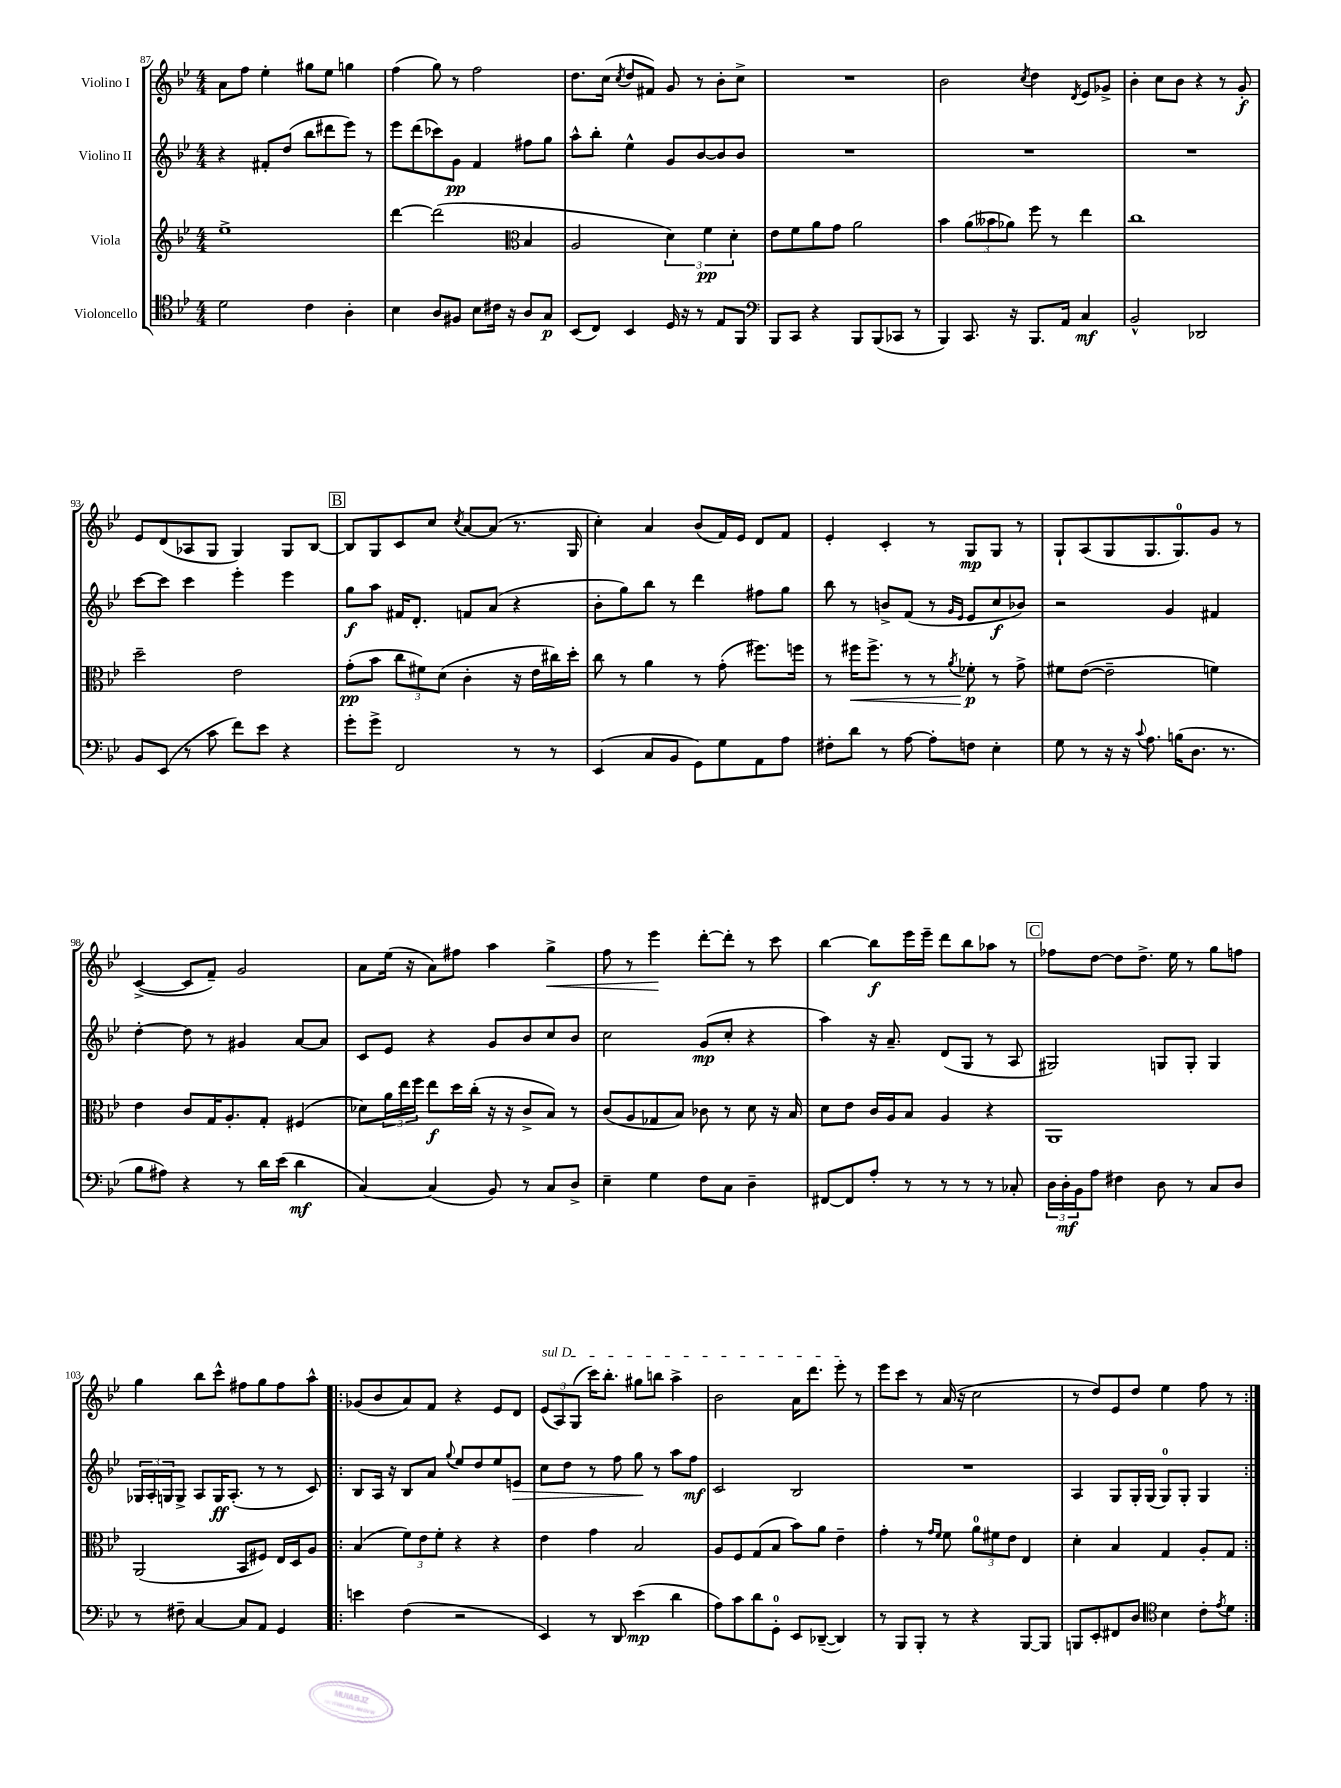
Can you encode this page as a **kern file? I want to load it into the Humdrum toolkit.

**kern	**kern	**kern	**kern
*staff4	*staff3	*staff2	*staff1
*clefC4	*clefG2	*clefG2	*clefG2
*k[b-e-]	*k[b-e-]	*k[b-e-]	*k[b-e-]
*M4/4	*M4/4	*M4/4	*M4/4
2d	1ee-^	4r	8a
.	.	.	8ff
.	.	8f#'	4ee-'
.	.	(8dd	.
4c	.	8bb-	8gg#
.	.	8ddd#	8ee-
4A'	.	8eee-)	4gg
.	.	8r	.
=	=	=	=
4B-	[4ddd	8eee-	(4ff
.	.	(8ddd	.
8A	(2ddd]	8ccc-)	8gg)
8F#	.	8g	8r
8B-	.	4f	2ff
16c#	.	.	.
16r	.	.	.
*	*clefC3	*	*
8A	4B-	8ff#	.
8G	.	8gg	.
=	=	=	=
(8BB-	2A	8aa^^	8.dd
8C)	.	8bb-'	.
.	.	.	(16cc
.	.	.	8qcc
4BB-	.	4ee-^^	8dd
.	.	.	8f#)
16D	6d)	8g	8g
16r	.	.	.
8r	.	[8b-	8r
.	6f	.	.
8E-	.	8b-]	8b-'
.	6d'	.	.
8FF	.	8b-	8cc^
=	=	=	=
*clefF4	*	*	*
8BBB-	8e-	1r	1r
8CC	8f	.	.
4r	8a	.	.
.	8g	.	.
8BBB-	2a	.	.
(8BBB-	.	.	.
8CC-	.	.	.
8r	.	.	.
=	=	=	=
4BBB-)	4b-	1r	2b-
8.CC	(12a	.	.
.	12b--	.	.
.	12a-)	.	.
16r	.	.	.
.	.	.	8qcc
8.BBB-	8ff	.	4dd
.	8r	.	.
16AA	.	.	.
.	.	.	8qd
4C	4ee-	.	8e-
.	.	.	8g-^
=	=	=	=
2BB-^^	1cc	1r	4b-'
.	.	.	8cc
.	.	.	8b-
2DD-	.	.	4r
.	.	.	8r
.	.	.	8g'
=	=	=	=
8BB-	2dd~	[8ccc	8e-
(8EE-	.	8ccc]	(8d
8r	.	4ccc	8A-
8c	.	.	8G
8f)	2e-	4eee-'	4G)
8e-	.	.	.
4r	.	4eee-	8G
.	.	.	[8B-
=	=	=	=
8g'	(8g'	8gg	8B-]
8g^	8b-	8aa	8G
2FF	12cc	16f#	8c
.	.	8.d'	.
.	12f#)	.	.
.	.	.	8cc
.	(12d	.	.
.	.	.	8qcc
.	4c'	8f	[8a
.	.	(8a	(8a]
8r	16r	4r	8.r
.	16e-	.	.
8r	16cc#)	.	.
.	16dd'	.	16G
=	=	=	=
(4EE-	8cc	8b-'	4cc')
.	8r	8gg)	.
8C	4a	8bb-	4a
8BB-	.	8r	.
8GG)	8r	4ddd	(8b-
8G	(8g'	.	16f)
.	.	.	16e-
8AA	8.ff#)	8ff#	8d
8A	.	8gg	8f
.	16ff	.	.
=	=	=	=
8F#'	8r	8bb-	4e-'
8d	16ff#	8r	.
.	8.ff#^	.	.
8r	.	8b^	4c'
[8A	8r	(8f	.
8A']	8r	8r	8r
.	.	16qqg	.
.	8qa	16qqe-	.
8F	8f-'	8e-	8G
4E-'	8r	8cc	8G
.	8g^	8b-)	8r
=	=	=	=
8G	8f#	2r	8G`
8r	([8e-	.	(8A
16r	2e-~]	.	8G
16r	.	.	.
8qqc	.	.	.
8.A	.	.	8.G
.	.	4g	.
(16B	.	.	8.G)
8.D	.	.	.
.	4f)	4f#	8g
8.r	.	.	.
.	.	.	8r
=	=	=	=
8B-	4e-	[4dd'	([4c^
8A#)	.	.	.
4r	8c	8dd]	8c]
.	16G	8r	8f~)
.	8.A'	.	.
8r	.	4g#	2g
16d	8G'	.	.
(16e-	.	.	.
4d	(4F#	[8a	.
.	.	8a]	.
=	=	=	=
[4C)	8d-)	8c	8a
.	24a	8e-	(16ee-
.	24ee-	.	.
.	.	.	16r
.	24ff	.	.
(4C]	8ee-	4r	8a)
.	16dd	.	8ff#
.	(16cc'	.	.
8BB-)	16r	8g	4aa
.	16r	.	.
8r	8c^	8b-	.
8C	8B-)	8cc	4gg^
8D^	8r	8b-	.
=	=	=	=
4E-~	(8c	2cc	8ff
.	8A	.	8r
4G	8G-	.	4eee-
.	8B-)	.	.
8F	8c-	(8g	[8ddd'
8C	8r	8cc'	8ddd']
4D~	8d	4r	8r
.	16r	.	8ccc
.	16B-	.	.
=	=	=	=
[8FF#	8d	4aa)	[4bb-
8FF#]	8e-	.	.
8A'	16c	16r	8bb-]
.	16A	8.a~	.
8r	8B-	.	16eee-
.	.	.	16eee-~
8r	4A	(8d	8ddd
8r	.	8G	8bb-
8r	4r	8r	8aa-
8C-'	.	8A	8r
=	=	=	=
24D	1AA	2G#)	8ff-
24D'	.	.	.
24BB-	.	.	.
8A	.	.	[8dd
4F#	.	.	8dd]
.	.	.	8.dd^
8D	.	8G	.
.	.	.	16ee-
8r	.	8G'	8r
8C	.	4G	8gg
8D	.	.	8ff
=	=	=	=
8r	(2AA	24G-	4gg
.	.	24A'	.
.	.	24G	.
8F#~	.	8G^	.
[4C	.	8A	8bb-
.	.	16G	8ccc^^
.	.	(8.A'	.
8C]	8BB-	.	8ff#
8AA	8F#)	8r	8gg
4GG	16E-	8r	8ff#
.	16D	.	.
.	8A	8c)	8aa^^
=!|:	=!|:	=!|:	=!|:
4e	(4B-	8B-	(8g-
.	.	16A	8b-
.	.	16r	.
(4F	12f)	8B-	8a)
.	12e-	.	.
.	.	8a	8f
.	12f'	.	.
.	.	8qqgg	.
2r	4r	8ee-	4r
.	.	8dd	.
.	4r	8ee-	8e-
.	.	8e	8d
=	=	=	=
4EE-)	4e-	8cc	(12e-
.	.	.	12A)
.	.	8dd	.
.	.	.	(12G
8r	4g	8r	16ccc)
.	.	.	8.bb-'
8DD	.	8ff	.
(4e-	2B-	8gg	8gg#
.	.	8r	8bb
4d	.	8aa	4aa^
.	.	8ff	.
=	=	=	=
8A)	8A	2c	2b-
8c	8F	.	.
8d	(8G	.	.
8GG'	8B-	.	.
8EE-	8b-)	2B-	16a
.	.	.	8.ddd
([8DD-~	8a	.	.
4DD-])	4e-~	.	8eee-'
.	.	.	8r
=	=	=	=
8r	4g'	1r	8eee-
8BBB-	.	.	8ccc
8BBB-'	8r	.	8r
.	16qqg	.	.
.	16qqf	.	.
8r	8f	.	(16a
.	.	.	16r
4r	12a	.	2cc
.	12f#	.	.
.	12e-	.	.
[8BBB-	4E-	.	.
8BBB-]	.	.	.
=	=	=	=
8BBB	4d'	4A	8r
8EE-'	.	.	8dd)
8FF#	4B-	8G	8e-
8D	.	16G'	8dd
.	.	(16G	.
*clefC4	*	*	*
4B-	4G	8G)	4ee-
.	.	8G'	.
8c'	8A'	4G	8ff
8qe-	.	.	.
8d	8G	.	8r
==:|!	==:|!	==:|!	==:|!
*-	*-	*-	*-
